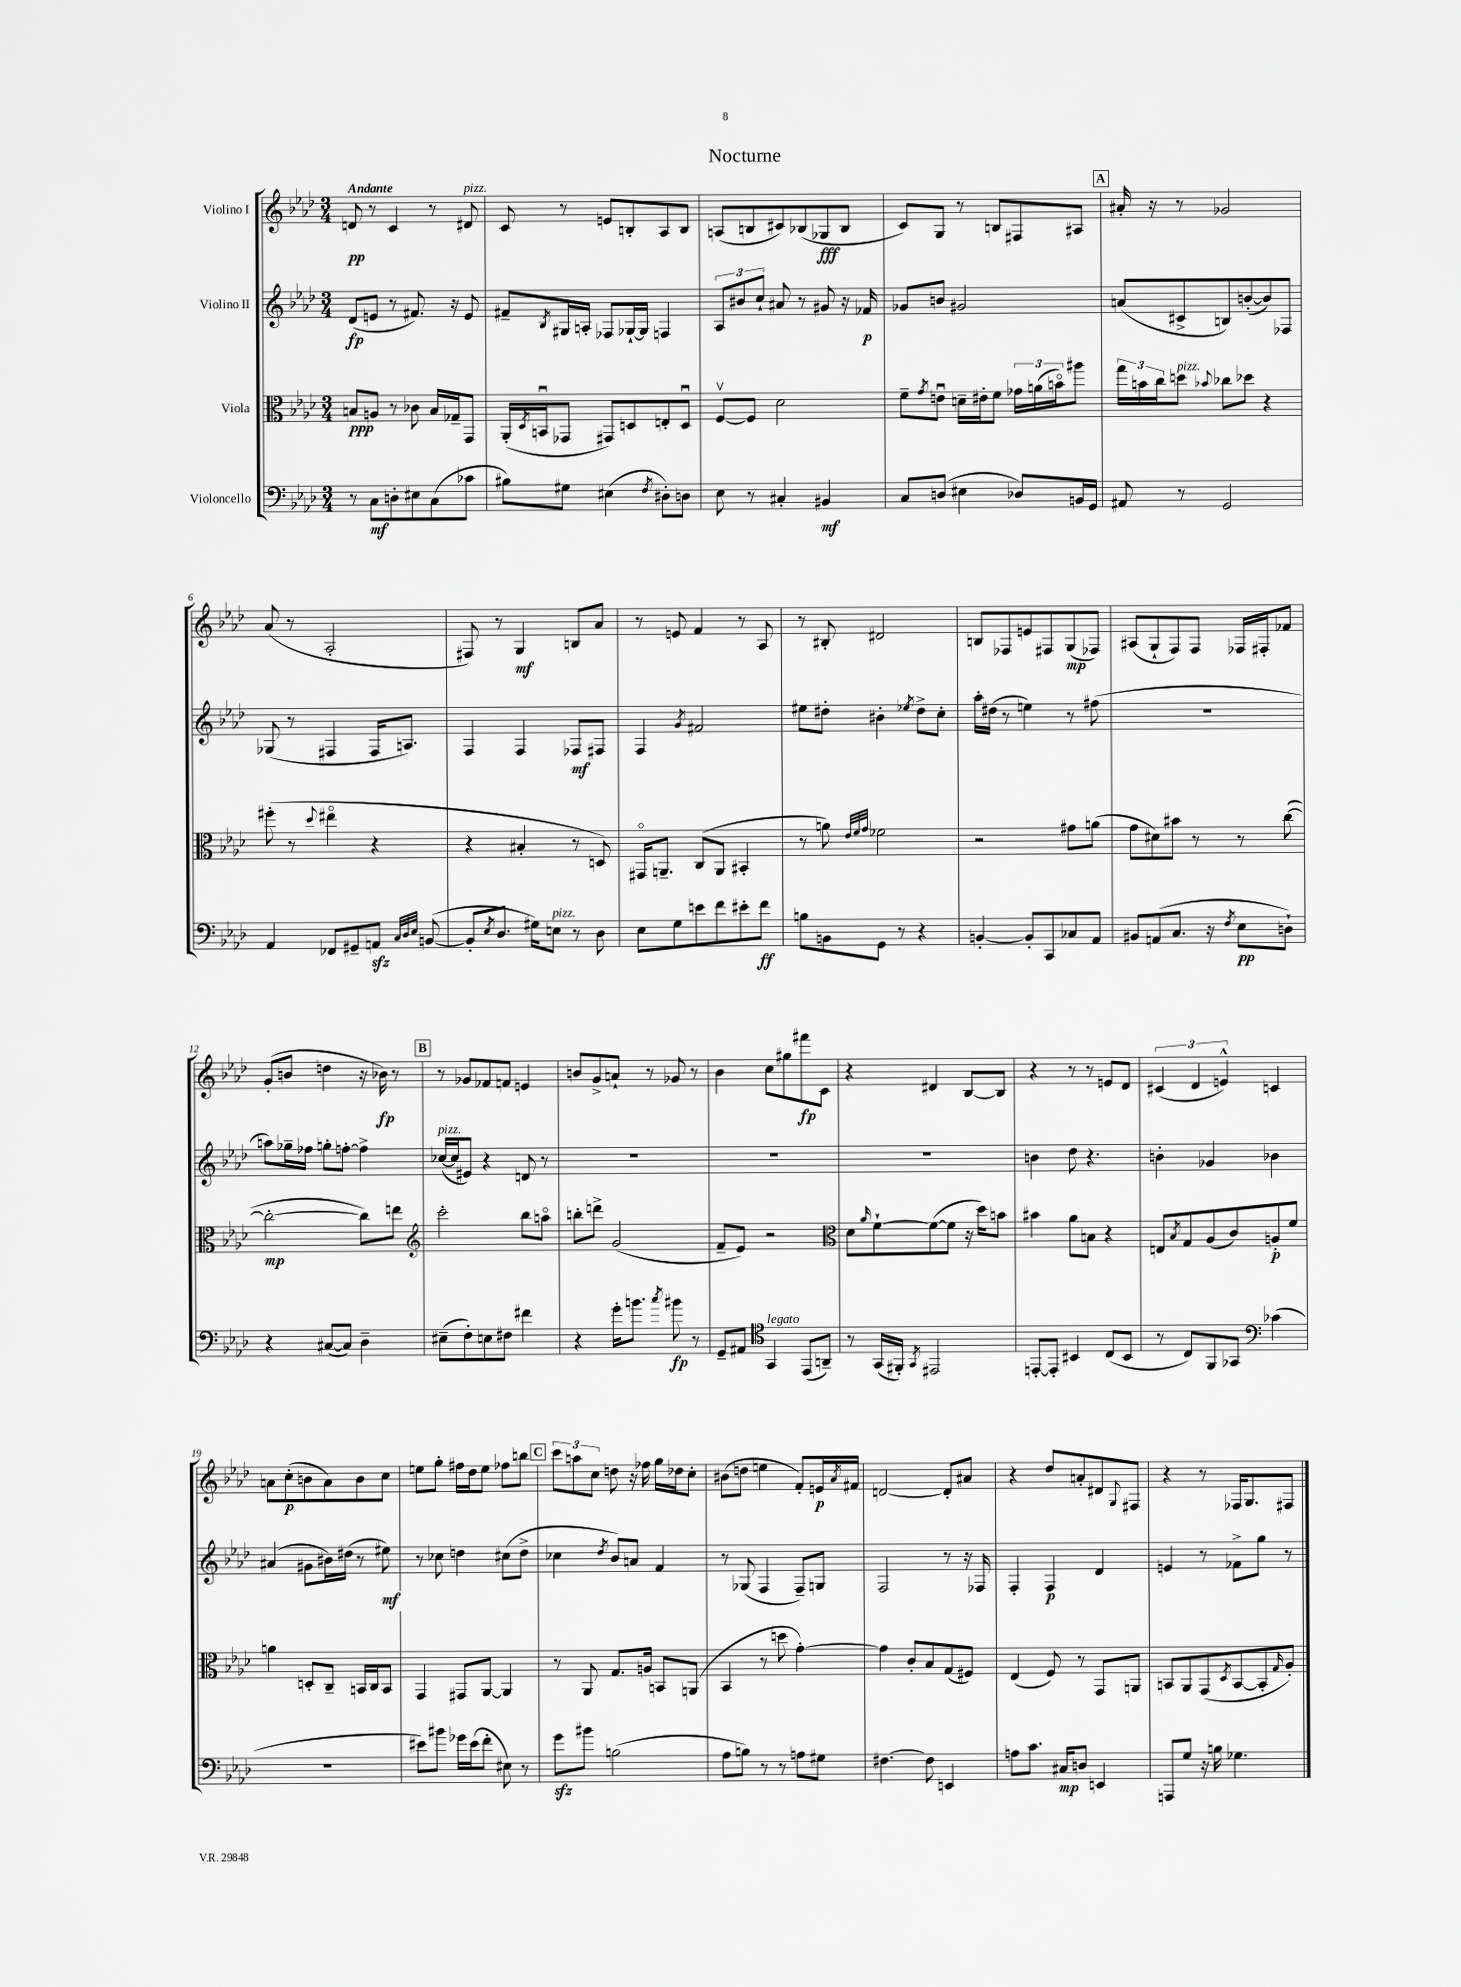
\header { title = "Nocturne" }
<<
\new StaffGroup <<
\new Staff = "s0" \with { instrumentName = "Violino I" } {
    \clef treble \key aes \major \numericTimeSignature \time 3/4 \tempo "Andante"
    d'8\pp r8 c'4 r8 dis'8^\markup { \italic "pizz." } |
    c'8 r8 e'8 b8-. aes8 b8 |
    a8( b8 cis'8) bes8( ges8\fff bes8 |
    c'8) g8 r8 b8 fis8 ais8 |
    \mark \markup { \box "A" } ais'16-. r16 r8 ges'2 |
    aes'8( r8 aes2-. |
    fis8) r8 g4\mf b8 aes'8 |
    r8 e'8 f'4 r8 aes8 |
    r8 bis8-. dis'2 |
    b8 fes8 e'8 fis8 g8\mp( fes8) |
    ais8( g8-! f8) f8 fes16 fis16-. fes'8 |
    g'8-.( b'8 d''4 r16 bes'16\fp) r8 |
    \mark \markup { \box "B" } r8 ges'8 fes'8 f'8 e'4 |
    b'8 g'8-> a'8-! r8 ges'8 r8 |
    bes'4 c''8 gis''8 fis'''8\fp c'8 |
    r4 dis'4 bes8~ bes8 |
    r4 r8 r8 e'8 des'8 |
    \tuplet 3/2 { cis'4( des'4 e'4-^) } c'4 |
    a'8 c''8-.\p( b'8 a'8) b'8 c''8 |
    e''8 g''8-. fis''16 des''16 e''8 fes''8 b''8 |
    \mark \markup { \box "C" } \tuplet 3/2 { c'''8 a''8 c''8 } d''8 r16 fes''16 g''16 des''16 c''8-. |
    bis'8( d''8 e''4 f'8-.) e'16\p \acciaccatura { aes'8 } fis'16 |
    d'2~ d'8-. ais'8 |
    r4 des''8 a'8-. dis'8 \appoggiatura { g8 } fis8 |
    r4 r8 fes16 g8. fis8 \bar "|." |
}
\new Staff = "s1" \with { instrumentName = "Violino II" } {
    \clef treble \key aes \major \numericTimeSignature \time 3/4
    des'8\fp( e'8 r8 fis'8.) r16 e'8 |
    fis'8-- \acciaccatura { bes8 } gis16 a16-. fes8 ges16~-! ges16 f4 |
    \tuplet 3/2 { aes8 bis'8 c''8-! } ais'8 r8 gis'8 r16 fes'16\p |
    ges'8 b'8 gis'2 |
    \mark \markup { \box "A" } a'8( cis'8-> b8) b'8~-.( b'8) fes8 |
    ges8( r8 fis4 fis16 a8.) |
    f4 f4 fes8\mf fis8 |
    f4 \acciaccatura { g'8 } fis'2 |
    eis''8 dis''8-. bis'4-. \acciaccatura { ees''8 } dis''8-> c''8-. |
    aes''16-. dis''16( r8 e''4) r8 fis''8( |
    R2. |
    a''8) ges''16-- fes''16 g''8-. f''8~-. f''4-> |
    \mark \markup { \box "B" } ces''16~^\markup { \italic "pizz." }( ces''16 eis'8) r4 d'8 r8 |
    R2. |
    R2. |
    R2. |
    b'4 des''8 r4. |
    b'4-. ges'4 bes'4 |
    ais'4( gis'8 bis'16) dis''16( r8 eis''8\mf) |
    r8 ces''8 d''4 cis''8( d''8-> |
    \mark \markup { \box "C" } ces''4 \acciaccatura { des''8 } bes'8) a'8 f'4 |
    r8 ges8( f4 f8--) g8 |
    f2 r8 r16 fes16 |
    f4-. f4\p des'4 |
    e'4 r8 fes'8-> g''8 r8 \bar "|." |
}
\new Staff = "s2" \with { instrumentName = "Viola" } {
    \clef alto \key aes \major \numericTimeSignature \time 3/4
    b8\ppp a8 r8 ces'8 b16 ges16-- g,8 |
    aes,16-.( \acciaccatura { des8 } b,16\downbow ges,8 gis,8) d8 e8-. d8\downbow |
    f8~\upbow f8 des'2 |
    f'8-- \acciaccatura { g'8 } e'8\downbow d'16-- eis'16-. f'8 \tuplet 3/2 { ges'16 a'16( b'16\flageolet) } ais''8 |
    \mark \markup { \box "A" } \tuplet 3/2 { g''16 b'16 c''16 } d''8^\markup { \italic "pizz." } \appoggiatura { bes'8 } ces''8 des''8 r4 |
    fis''8-.( r8 \appoggiatura { des''8 } eis''4\flageolet r4 |
    r4 bis4-. r8 d8) |
    gis,16\flageolet a,8.-- c8( a,8 bis,4-. |
    r8 a'8) \grace { ees'32 f'32 g'32 } fes'2 |
    r2 gis'8 a'8( |
    g'8 dis'8) bis'8 r8 r8 c''8~( |
    c''2~-.\mp c''8) e''8 |
    \mark \markup { \box "B" } \clef treble c'''2-. bes''8 a''8\flageolet |
    b''8-. d'''8-> g'2( |
    f'8-- ees'8) r2 |
    \clef alto des'8 \grace { aes'16 } f'8~-! f'8~( f'8 r16 des''16) b'8 |
    bis'4 aes'8 b8 r4 |
    e8 \acciaccatura { bes8 } g8 aes8( c'8) a8-.\p f'8 |
    a'4 d8-. c8-- b,16 c16 b,8 |
    g,4 gis,8 aes,8~ aes,4 |
    \mark \markup { \box "C" } r8 aes,8 g8. a16 b,8 a,8( |
    bes,4 r8 d''8 g'4~-.) |
    g'4 c'8-. bes8 g8( fis8) |
    ees4( f8) r8 g,8 a,8 |
    b,8 aes,8 g,8( \acciaccatura { des8 } b,8~ b,8-. \grace { g16 } aes8-.) \bar "|." |
}
\new Staff = "s3" \with { instrumentName = "Violoncello" } {
    \clef bass \key aes \major \numericTimeSignature \time 3/4
    r8 c8\mf d8-. eis8 c8( ces'8 |
    bis8) gis8 eis4( \acciaccatura { f8 } dis8-.) d8 |
    ees8 r8 cis4-. bis,4\mf |
    c8 d8( eis4 des8) b,16 g,16 |
    \mark \markup { \box "A" } ais,8 r8 g,2 |
    aes,4 fes,8 gis,8-- a,8\sfz \grace { c32 des32 ees32 } b,8~( |
    b,8-. \acciaccatura { ees8 } des8. gis16) e8^\markup { \italic "pizz." } r8 des8 |
    ees8 g8 e'8 f'8 eis'8-. f'8\ff |
    b8 b,8 g,8 r8 r4 |
    b,4~-. b,8-. c,8 ces8 aes,8 |
    bis,8 a,8( c8. r16 \acciaccatura { f8 } ees8\pp d8-!) |
    r4 cis8~( cis8) des4-- |
    \mark \markup { \box "B" } eis8--( f8-.) e8 fis8 fis'4 |
    r4 g'16-. b'8. \acciaccatura { c''8 } bis'8\fp r8 |
    g,8-- ais,8 \clef tenor g,4^\markup { \italic "legato" } ees,8( a,8--) |
    r8 g,16( fis,16-.) \acciaccatura { g,8 } eis,2 |
    e,8~-. e,8-. bis,4 c8( bis,8 |
    r8 c8) f,8 ges,8 \clef bass ces'4( |
    R2. |
    eis'8) bis'8 ges'16 eis'16( f'8-. eis8) r8 |
    \mark \markup { \box "C" } g'8\sfz bis'8 b2( |
    aes8 b8) r8 r8 a8 gis8 |
    fis4.~ fis8 e,4 |
    a8 c'8. cis16\mp d8 e,4 |
    a,,8 g8 r16 b16 ges4. \bar "|." |
}
>>
>>
